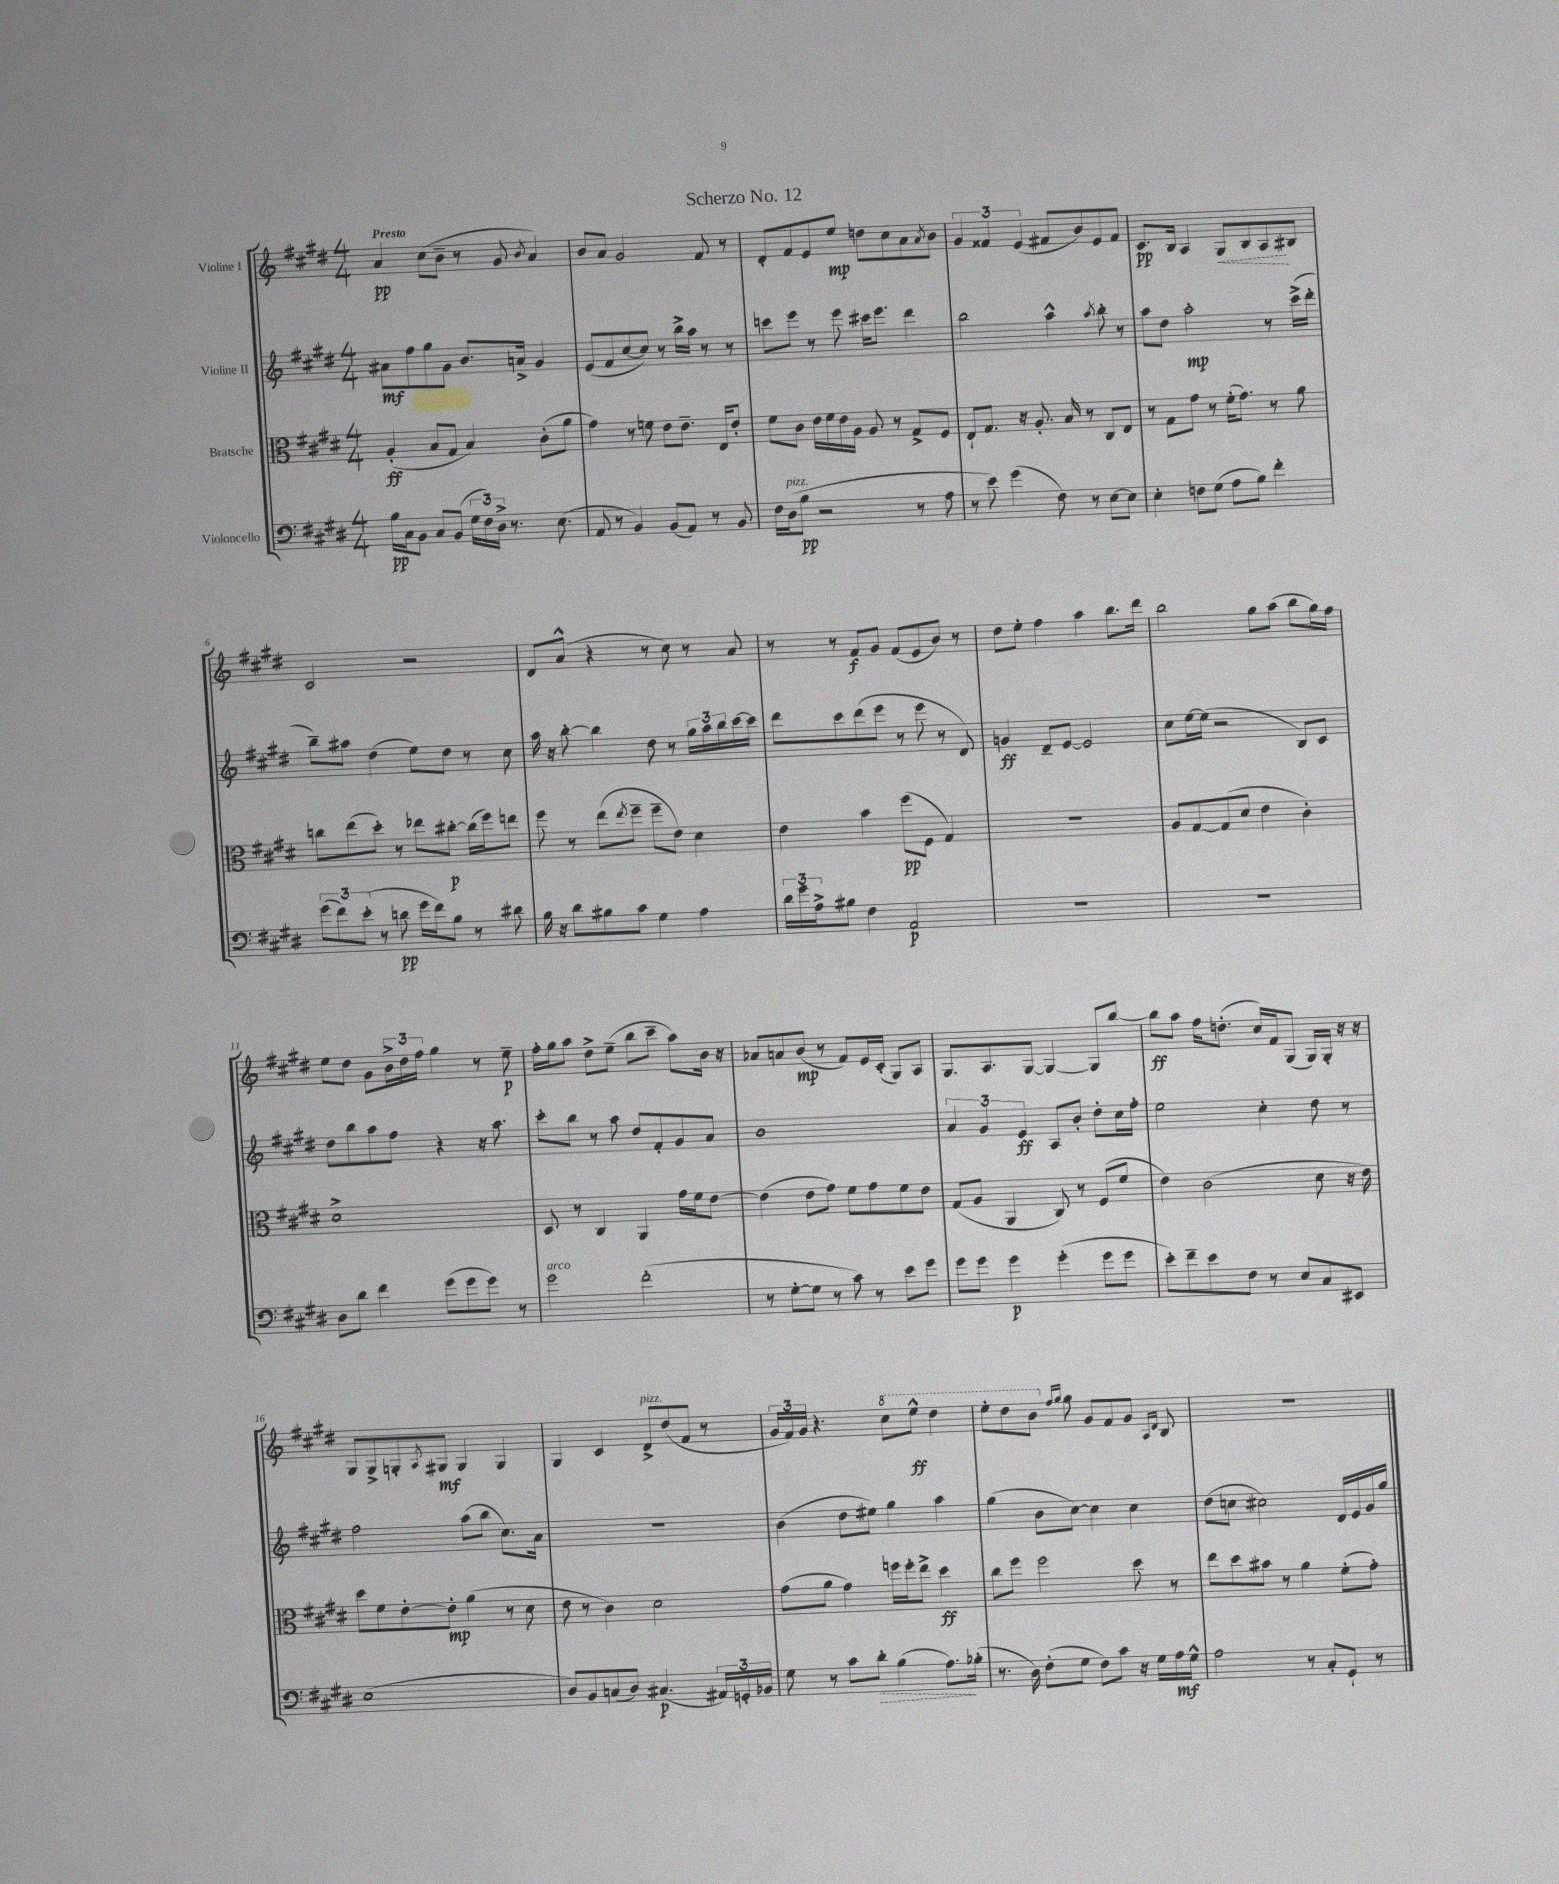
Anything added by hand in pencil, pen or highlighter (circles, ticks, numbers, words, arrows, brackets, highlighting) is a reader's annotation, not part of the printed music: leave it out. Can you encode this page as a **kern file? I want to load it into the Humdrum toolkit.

**kern	**kern	**kern	**kern
*staff4	*staff3	*staff2	*staff1
*clefF4	*clefC3	*clefG2	*clefG2
*k[f#c#g#d#]	*k[f#c#g#d#]	*k[f#c#g#d#]	*k[f#c#g#d#]
*M4/4	*M4/4	*M4/4	*M4/4
16B\LL	(4A'/	8a#\L	4a/
16C#\J	.	.	.
8BB\J	.	8ff#\	.
8C#/L	8B/L	8gg#\	(8cc#\L
(8BB/J	8G#/J	8g#\J	8b~\J
24G#\LL	4B/)	8.b/L	8r
24F#\)	.	.	.
24D#^\JJ	.	.	.
8.r	.	.	8g#/
.	.	16a^/Jk	.
.	.	.	8qb/
.	(8c#'\L	4g#/	4a/)
(8.E\	.	.	.
.	8a\J	.	.
=	=	=	=
8AA/	4g#\)	(8e/L	8b/L
8r	.	8f#/	8a/J
4BB/)	8r	[8cc#/	2g#/
.	8f\	8cc#/]J)	.
(8BB/L	8e\L	8r	.
8AA/J)	8.e~\J	16bb^\LL	.
.	.	16aa\JJ	.
8r	.	8r	8f#/
.	16E/LK	.	.
8BB/	8e'/J	8r	8r
=	=	=	=
16F#\LL	8f#\L	8ccc\L	8d#'/L
(16D#\J	.	.	.
8B\J	8c#\J	8eee\J	8f#/
2r	16e\LL	8r	8e/
.	16f#\	.	.
.	16e\	8eee\	8ee/J
.	16A\JJ	.	.
.	8A/	16ccc#\LK	8dd\L
.	.	8.eee\J	.
.	8r	.	8cc#\
8r	8G#^/L	4ddd#\	8a\
.	.	.	8qa/
8A\	8F#/J	.	8b\J
=	=	=	=
8r	8E`/L	2bb\	6g#/
8e\)	8.G#/J	.	.
.	.	.	6f##/
(4g#\	.	.	.
.	16r	.	.
.	.	.	(6e/
.	8.A'/	.	.
8F#\)	.	4aa^^\	8f#/L
.	16B/	.	.
8r	8r	.	8b/)
.	.	8qaa/	.
[8E\L	8C#/L	8bb'\	8e/
8E\]J	8E/J	8r	8f#/J
=	=	=	=
4E'\	8r	8aa\L	8.c#/L
.	8G#\L	8dd#\J	.
.	.	.	16B/Jk
8F\L	8g#\J	2aa'\	4A/
(8G#\J	8r	.	.
8A\L	(16f#'\LK	.	8G#/L
.	8.g#\J)	.	.
8B\J)	.	.	8B/
4f#'\	8r	8r	8A/
.	8a\	(16ccc#^\LL	8B#/J
.	.	16ddd#'\JJ	.
=	=	=	=
(12g#\L	8cc\L	8bb~\L)	2c#/
12f#\)	.	.	.
.	(8ee\	8aa#\J	.
(12e'\J	.	.	.
8r	8dd#'\J)	(4dd#\	.
8d\	8r	.	.
16g#\LL	8ee-\L	8ee\L)	2r
16f#\J)	.	.	.
8B\J	[8cc#'\J	8dd#\J	.
8r	(16cc#\]LL	8r	.
.	16ff#\J)	.	.
8d#\	8ee\J	8cc#\	.
=	=	=	=
16B\	8ff#\	16aa\	8d#/L
16r	.	16r	.
8d#\L	8r	[8bb'\	(8a^^/J
8B#\	(8ee\L	4bb\]	4r
.	8qee/	.	.
8c#\J	8ff#~\J	.	.
4G#\	8ff#~\L	8dd#\	8r
.	8e\J)	8r	8cc#\)
4A\	4d#\	24gg#\LL	8r
.	.	24aa\	.
.	.	24bb\	.
.	.	[16ccc#\	8a/
.	.	16ccc#\]JJ	.
=	=	=	=
24d#\LL	4e\	8ddd#\L	8r
24g#\	.	.	.
24A^\J	.	.	.
8B#\J	.	8ccc#\	8r
4F#\	4b\	(8ddd#\	8f#/L
.	.	8eee\J	8g#/J
2AA/	(8ff#\L	8r	(8f#/L
.	8F#\J	8eee\	8e/
.	4G#/)	8r	8b/J)
.	.	8d#/)	8r
=	=	=	=
1r	1r	4g/	8dd#\L
.	.	.	8ee'\J
.	.	8d#~/L	4ff#\
.	.	[8e/J	.
.	.	2e/]	4aa\
.	.	.	8.bb\L
.	.	.	16ddd#\Jk
=	=	=	=
1r	8A/L	8cc#\L	2bb\
.	[8G#/	[16ee\L	.
.	.	(16ee\]JJ	.
.	(8G#/]	2r	.
.	8d#/J	.	.
.	4e\	.	8gg#\L
.	.	.	(8aa\J
.	4c#'\)	8B/L)	8bb\L
.	.	8c#/J	16gg#\L)
.	.	.	16ff#\JJ
=	=	=	=
8D#\L	1d#^	8dd#\L	8ee\L
8d#\J	.	8bb\	8dd#\J
4f#\	.	8aa\	8g#\L
.	.	8ff#\J	24b^\L
.	.	.	24dd#\
.	.	.	24ff#\JJ
(8g#\L	.	4r	4gg#\
8g#\	.	.	.
8g#\J)	.	16r	8r
.	.	8.aa\	.
8r	.	.	8ee~\
=	=	=	=
2g#\	8D#/	8ccc#'\L	16ff#'\LL
.	.	.	16gg#\J
.	8r	8bb\J	8aa\J
.	4C#/	8r	8dd#^\L
.	.	8aa\	(8ee~\J
(2f#'\	4AA/	8dd#/L	8bb\L
.	.	8f#'/	8ccc#~\J
.	16g#\LL	8g#/	8aa\L)
.	16f#\J	.	.
.	[8e\J	8a/J	16b\Jk
.	.	.	16r
=	=	=	=
8r	(4e\]	1b	8a-/L
[8G#'\L	.	.	8a/
8G#\]J	8e\L	.	(8b/J
8r	8g#\J)	.	8r
8c#\)	8f#\L	.	8f#/L)
8r	8g#\	.	16e/L
.	.	.	(16c#'/JJ
8e\L	8f#\	.	8G#/L)
8g#\J	8e\J	.	8A/J
=	=	=	=
8g#\L	(8G#/L	6a/	8.G#/L
8g#\J	8A/J	.	.
.	.	6g#/	.
.	.	.	8.A/
4g#\	4AA/	.	.
.	.	6e/	.
.	.	.	[8G#/J
(4g#'\	8C#/)	8A/L	4G#/_
.	8r	8b'/J	.
8g#\L	(8F#/L	8dd#'\L	8G#/]L
8g#\J	8f#/J	16cc#\L	[8bb/J
.	.	16ff#'\JJ	.
=	=	=	=
8e'\L)	4e\)	2ee\	8bb\]L
8f#~\	.	.	8aa\J
8e\	(2c#\	.	16ff#\LK
.	.	.	(8.dd'\J
8F#\J	.	.	.
8r	.	4cc#'\	16cc#/LL)
.	.	.	16f#/J
8E/L	.	.	(8G#/J
8C#/	8d#\	8dd#\	16G#/LL)
.	.	.	16G#'/JJ
8EE#/J	16r	8r	16r
.	16e\)	.	16r
=	=	=	=
(1E	8dd#\L	2ff#\	8G#/L
.	8f#\	.	8G#^/
.	[8e'\	.	8G'/
.	.	.	8qA/
.	8e'\]J	.	8G#/J
.	(4a\	(8aa\L	4G#/
.	.	8bb\J	.
.	8r	8.cc#\L)	4G#/
.	8d#\	.	.
.	.	16a\Jk	.
=	=	=	=
8D#/L)	8e\	1r	4G#/
8BB/	8r	.	.
(8C/	4c#\)	.	4c#/
8D#/J)	.	.	.
(4.C#/	2d#\	.	8d#^/L
.	.	.	(8dd#/
.	.	.	8f#/J
24AA#/LL)	.	.	8r
24GG'/	.	.	.
24BB-/JJ	.	.	.
=	=	=	=
8G#\	(8g#\L	(4b\	24g#/LL
.	.	.	24f#/)
.	.	.	24g#/JJ
8r	8a\J	.	4.r
8c#\L	4g#\)	8dd#\L	.
8d#'\J	.	8ee#\J)	.
(4B\	16ff\LL	4gg#\	8ccc#\L
.	16ff'\J	.	.
.	8ee^\J	.	8eee^^\J
8.A\L)	4dd#\	4aa\	4ddd#\
(16B-'\Jk	.	.	.
=	=	=	=
8.r	8cc#\L	(4gg#\	8eee'\L
.	8ff#\J	.	8ddd#\
16D#\)	.	.	.
(8F#'\L	2ff#\	8b\L	8bb\J
.	.	.	16qqff#/LL
.	.	.	16qqgg#/JJ
8G#\J	.	[8cc#\J)	8gg#\
8F#\L)	.	4cc#\]	8g#/L
8c#\J	.	.	8f#/
16r	8dd#\	4cc#\	8g#/J
16G#\LL	.	.	.
.	.	.	16qqA/LL
.	.	.	16qqd#/JJ
16A\	8r	.	8B/
16G#^^\JJ	.	.	.
=	=	=	=
2A\	8ee\L	(8dd#\L	1r
.	8dd#\	8cc\J	.
.	8b#\J	2cc#\)	.
.	8r	.	.
8r	4a\	.	.
8C#'/L	.	.	.
8GG#`/J	(8f#'\L	16d#/LL	.
.	.	16e/	.
8r	8g#'\J)	16g#/	.
.	.	16gg#/JJ	.
==	==	==	==
*-	*-	*-	*-
